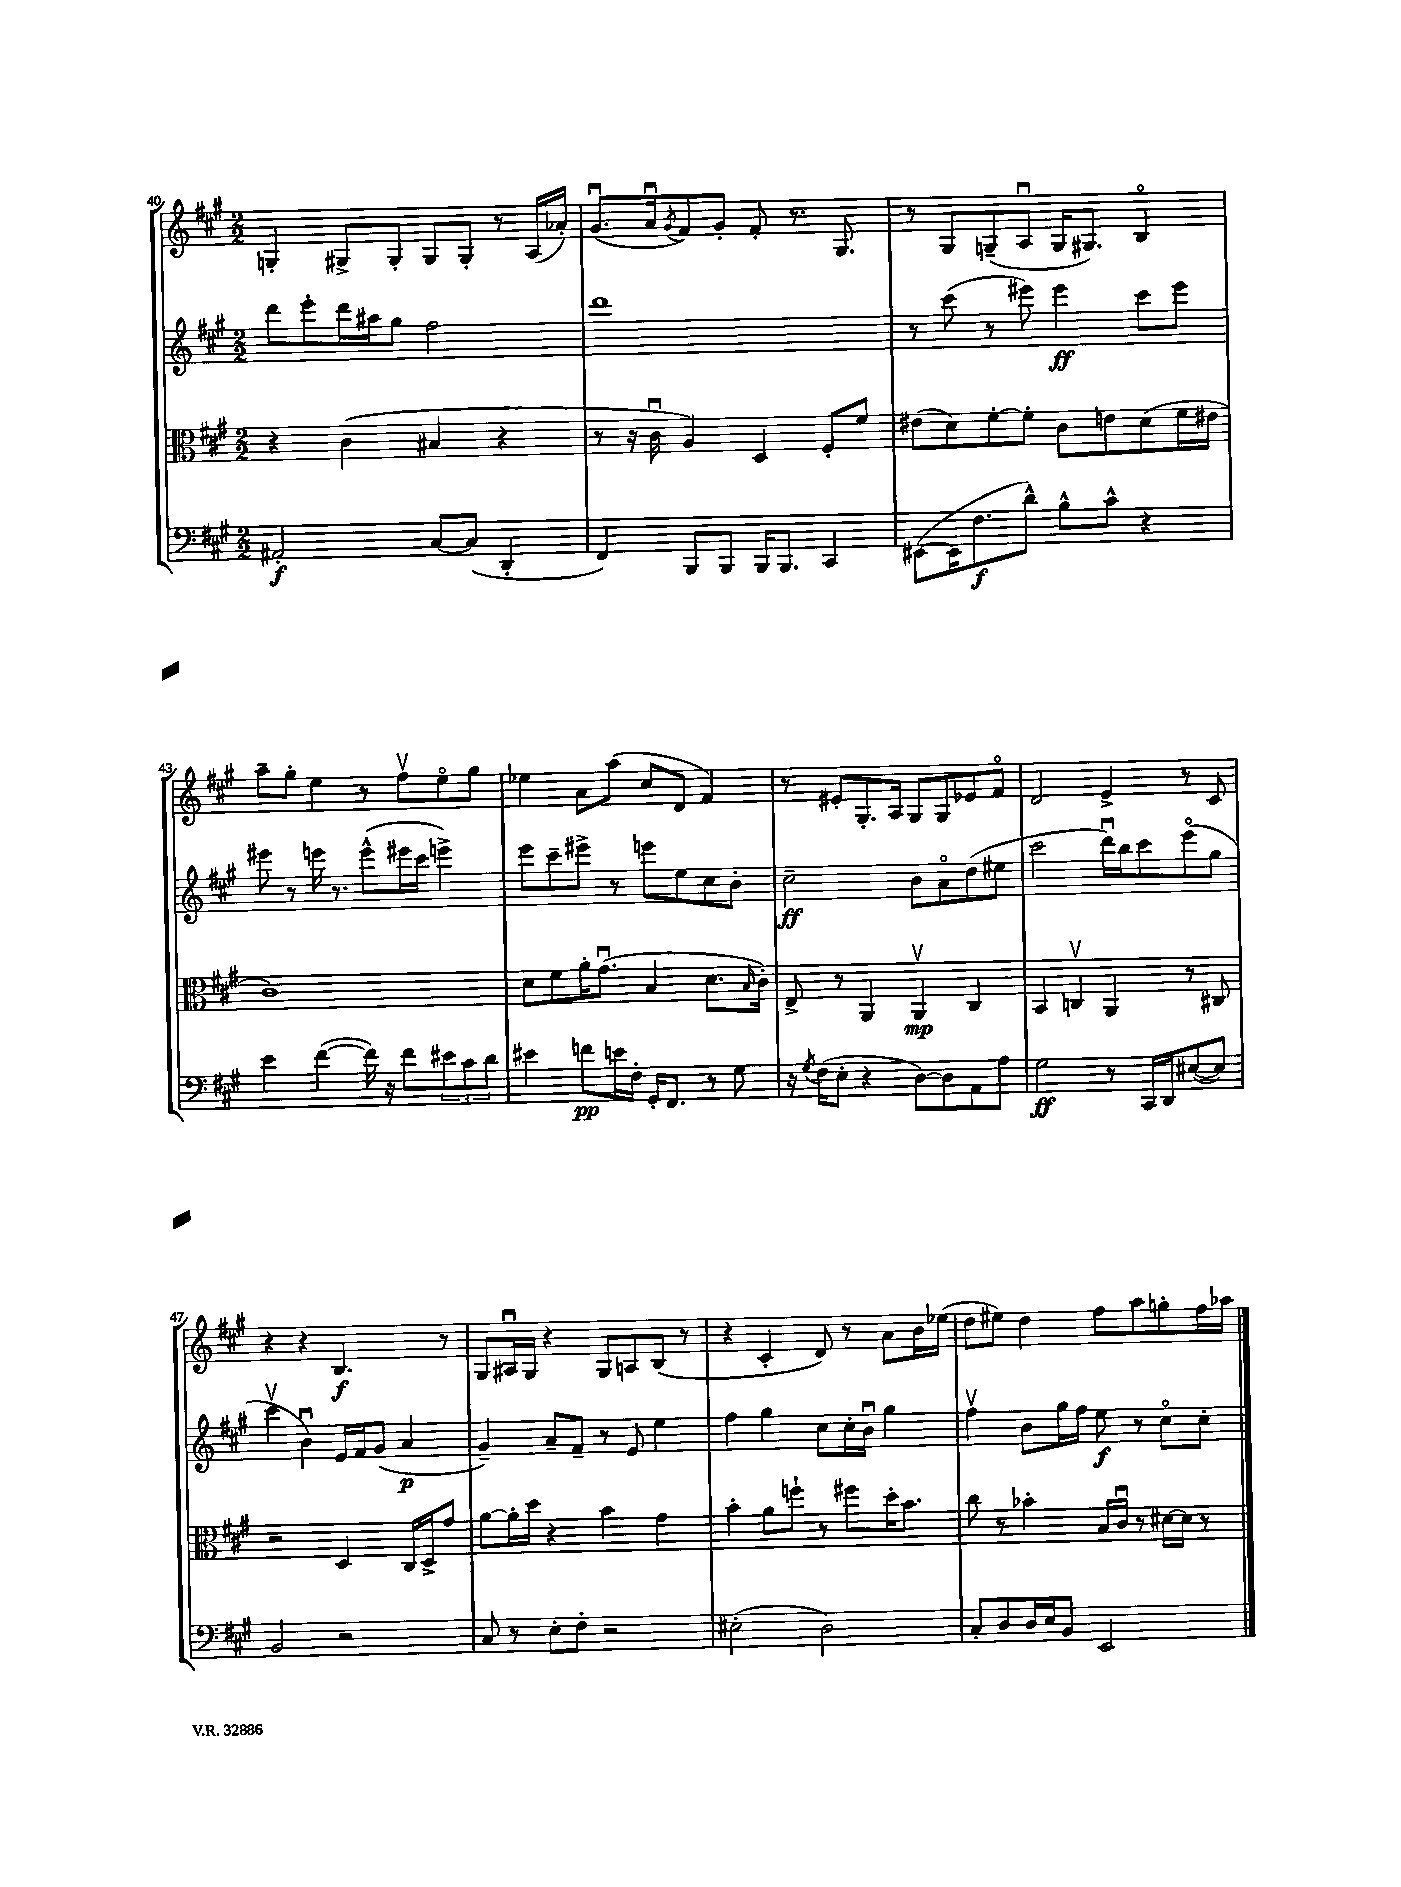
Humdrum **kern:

**kern	**kern	**kern	**kern
*staff4	*staff3	*staff2	*staff1
*clefF4	*clefC3	*clefG2	*clefG2
*k[f#c#g#]	*k[f#c#g#]	*k[f#c#g#]	*k[f#c#g#]
*M2/2	*M2/2	*M2/2	*M2/2
2AA#'	4r	8ddd	4G'
.	.	8eee'	.
.	(4c#	16ddd	8G#^
.	.	16aa#	.
.	.	8gg#	8G#'
[8C#	4B#	2ff#	8G#
(8C#]	.	.	8G#'
4DD'	4r	.	8r
.	.	.	(16A
.	.	.	16a-')
=	=	=	=
4FF#)	8r	1ddd	(8.g#u
.	16r	.	.
.	16c#u	.	16au
.	.	.	8qg#
8BBB	4A)	.	8f#)
8BBB	.	.	8g#'
16BBB	4D	.	8f#'
8.BBB	.	.	.
.	.	.	8.r
4CC#	8F#'	.	.
.	.	.	8.G#
.	8f#	.	.
=	=	=	=
([8EE#	(8e#	8r	8r
16EE#]	8d)	(8ccc#	8G#
8.F#	.	.	.
.	[8f#'	8r	(8G~
8d^^)	8f#']	8eee#)	8Au
8B^^	8c#	4eee#	16G
.	.	.	8.G#)
8c#^^	8e	.	.
4r	(8d	8ccc#	4Bo
.	16f#	8eee#	.
.	16e#	.	.
=	=	=	=
4e	1c#)	8eee#	8aa~
.	.	8r	8gg#'
([4f#	.	16eee	4ee
.	.	8.r	.
16f#])	.	(8eee^^	8r
16r	.	.	.
8f#	.	16eee#	8ff#v
.	.	16ccc#	.
12e#	.	4eee^)	8eeo
12c#	.	.	.
.	.	.	8gg#
12d	.	.	.
=	=	=	=
4e#	8d	8eee	4ee-
.	8f#	8ccc#~	.
8f	16a'	8eee#^	8a
.	(8.g#u	.	.
16e	.	8r	(8aa
16F#'	.	.	.
16GG#'	4B	8eee	8cc#
8.FF#	.	.	.
.	.	8ee	8d
8r	8.d	8cc#	4f#)
8G#	.	8b'	.
.	16qqB	.	.
.	16c#')	.	.
=	=	=	=
16r	8E^	2cc#~	8r
8qG#	.	.	.
(16F#	.	.	.
8E'	8r	.	8e#'
4r	4AA	.	8.G#'
.	.	.	16A
[8D)	4AAv	8b	8G#
8D]	.	8ao	8G#
8AA	4C#	(8dd	8e-
8A	.	8ee#	8f#o
=	=	=	=
2G#	4BB	2ccc#	2d
.	4Cv	.	.
8r	4AA	16dddu)	4e^
.	.	16bb	.
16CC#	.	8ccc#	.
16DD	.	.	.
([8E#	8r	(8eeeo	8r
8E#])	8C#	8gg#	8c#
=	=	=	=
2BB	2r	4ccc#v	4r
.	.	4bu)	4r
2r	4D	16e	4.B
.	.	16f#	.
.	.	(8g#	.
.	16C#	4a	.
.	16D^	.	.
.	8g#	.	8r
=	=	=	=
8C#	[8a	4g#~)	8G#
8r	16a']	.	16A#u
.	16dd	.	16G#
8E'	4r	8a~	4r
8F#'	.	8f#~	.
2r	4b	8r	8G#
.	.	8e	8A
.	4g#	4ee	(8B
.	.	.	8r
=	=	=	=
(2E#'	4b'	4ff#	4r
.	8a	4gg#	4c#'
.	8ff`	.	.
2D)	8r	8cc#	8d)
.	8ff#	16cc#'	8r
.	.	16bu	.
.	16dd'	4gg#	8a
.	8.b	.	.
.	.	.	16b
.	.	.	(16ee-
=	=	=	=
8C#'	8cc#	4ff#v	8dd
8D	8r	.	8ee#)
16D	4b-'	8b	4dd
16E	.	.	.
8BB	.	16gg#	.
.	.	16ff#	.
2EE	16B	8ee	8ff#
.	16c#u	.	.
.	8r	8r	8aa
.	[16d#	8cc#o	8gg'
.	16d#]	.	.
.	8r	8cc#'	16ff#
.	.	.	16aa-
==	==	==	==
*-	*-	*-	*-
